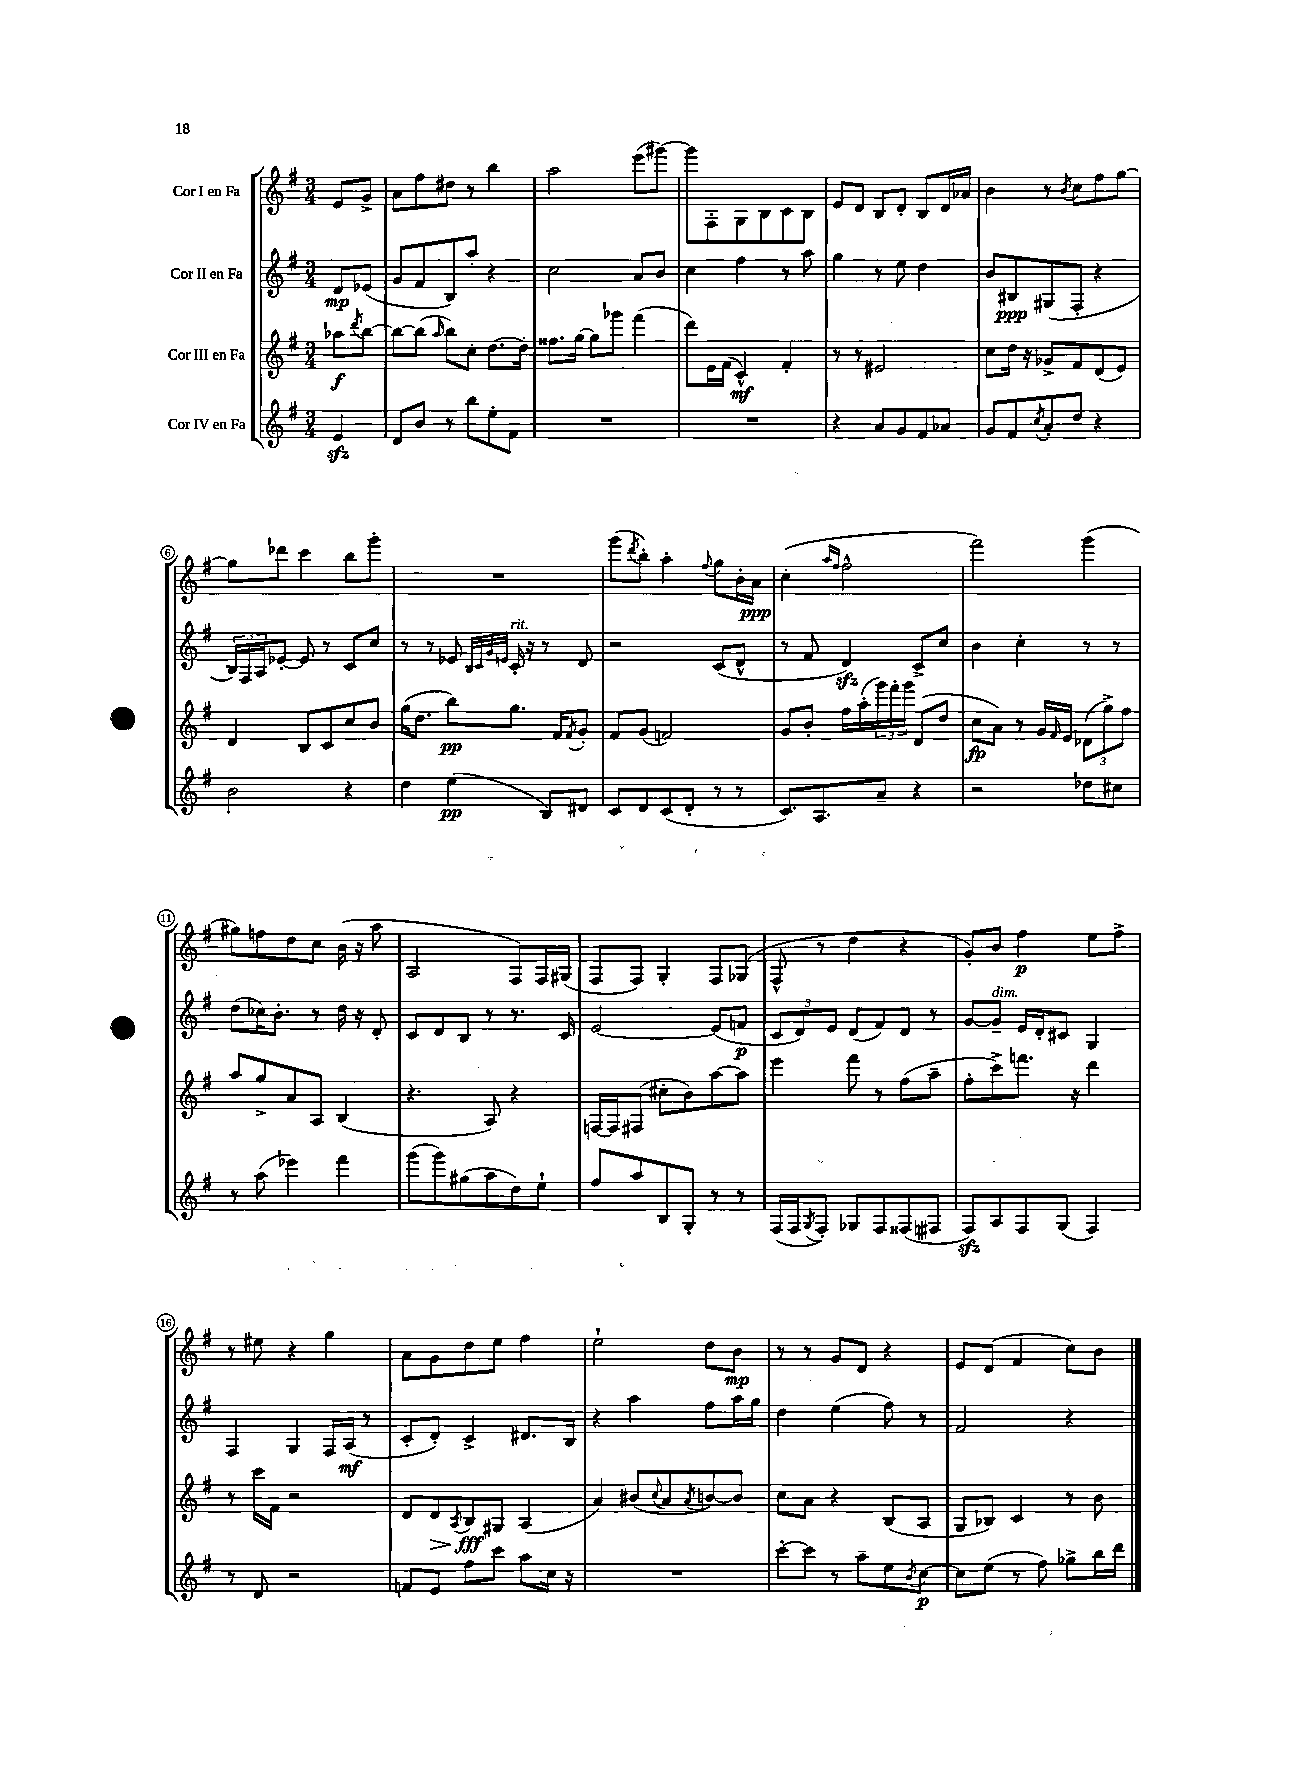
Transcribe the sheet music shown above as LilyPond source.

<<
\new StaffGroup <<
\new Staff = "s0" \with { instrumentName = "Cor I en Fa" } {
    \clef treble \key g \major \numericTimeSignature \time 3/4 \partial 4
    e'8 g'8-> |
    a'8 fis''8 dis''8 r8 b''4 |
    a''2 e'''8( gis'''8~) |
    gis'''8 fis8-. g8 b8 c'8 b8 |
    e'8 d'8 b8 d'8-. b8 d'16 aes'16 |
    b'4 r8 \acciaccatura { b'8 } c''8 fis''8 g''8~ |
    g''8 des'''8 c'''4 b''8 g'''8-. |
    R2. |
    g'''8( \acciaccatura { d'''8 } b''8-.) a''4-. \appoggiatura { fis''8 } g''8 b'16-. a'16\ppp |
    c''4-.( \grace { a''16 fis''16 } fis''2-^ |
    fis'''2) g'''4( |
    gis''8) f''8 d''8 c''8 b'16( r16 a''8 |
    a2 fis8) fis16 gis16( |
    fis8 fis8) g4-. fis8 ges8( |
    fis8-^ r8 d''4 r4 |
    g'8-.) b'8 fis''4\p e''8 fis''8-> |
    r8 eis''8 r4 g''4 |
    a'8 g'8 d''8 e''8 fis''4 |
    e''2-! d''8 b'8\mp |
    r8 r8 g'8 d'8 r4 |
    e'8 d'8( fis'4 c''8) b'8 \bar "|." |
}
\new Staff = "s1" \with { instrumentName = "Cor II en Fa" } {
    \clef treble \key g \major \numericTimeSignature \time 3/4 \partial 4
    d'8\mp ees'8( |
    g'8 fis'8 b8) a''8-. r4 |
    c''2 a'8 b'8 |
    c''4 fis''4 r8 a''8 |
    g''4 r8 e''8 d''4 |
    b'8 bis8\ppp gis8( fis8-. r4 |
    \tuplet 3/2 { b16) fis16 a16 } ees'8~-. ees'8 r8 c'8 c''8 |
    r8 r8 ees'8 \grace { b32 c'32 g'32 e'32 } c'16-.^\markup { \italic "rit." } r16 r8 d'8 |
    r2 c'8( d'8-^ |
    r8 fis'8 d'4\sfz) c'8-> c''8 |
    b'4 c''4-. r8 r8 |
    d''8( ces''16) b'8.-. r8 d''16 r16 d'8-. |
    c'8 d'8 b8 r8 r8. c'16 |
    e'2~ e'8( f'8\p |
    \tuplet 3/2 { c'8 d'8) e'8 } d'8( fis'8) d'8 r8 |
    g'8~ g'8--^\markup { \italic "dim." } e'16 d'16-. cis'8 g4 |
    fis4 g4 fis16 a16\mf( r8 |
    c'8-. d'8-.) c'4-> dis'8. b16 |
    r4 a''4 fis''8 a''16 g''16 |
    d''4 e''4( fis''8) r8 |
    fis'2 r4 \bar "|." |
}
\new Staff = "s2" \with { instrumentName = "Cor III en Fa" } {
    \clef treble \key g \major \numericTimeSignature \time 3/4 \partial 4
    aes''8\f \acciaccatura { d'''8 } b''8~ |
    b''8~ b''8( \grace { a''16 } b''8) c''8-. d''8.~ d''16-. |
    fisis''8. g''16~ g''8 ges'''8 fis'''4( |
    d'''8) e'16 fis'16( c'4-^\mf) fis'4-. |
    r8 r8 eis'2 |
    c''8 d''16 r16 ges'8-> fis'8 d'8( e'8) |
    d'4 b8 c'8 c''8 b'8 |
    g''16( d''8. b''8\pp) g''8. fis'16 \acciaccatura { fis'8 } g'8-. |
    fis'8 g'8( f'2) |
    g'8 b'8-. fis''16 a''16-.( \tuplet 3/2 { g'''16) fis'''16-. g'''16 } d'8( d''8 |
    c''8\fp a'8) r8 g'16 \grace { fis'16 } e'16 \tuplet 3/2 { des'8( g''8->) fis''8 } |
    a''8 g''8-> a'8 a8 b4( |
    r4. a8) r4 |
    f16~ f16 fis8( cis''8-. b'8) a''8~ a''8 |
    e'''4 fis'''8 r8 fis''8( a''8-- |
    fis''8-. c'''8->) f'''8. r16 d'''4 |
    r8 c'''16 fis'16 r2 |
    d'8 d'8\> \acciaccatura { a8 } b8\fff\! gis8 a4( |
    a'4) bis'8( \appoggiatura { c''8 } a'8 \acciaccatura { a'8 } b'8~) b'8 |
    c''8 a'8 r4 b8( a8 |
    g8 bes8) c'4 r8 b'8 \bar "|." |
}
\new Staff = "s3" \with { instrumentName = "Cor IV en Fa" } {
    \clef treble \key g \major \numericTimeSignature \time 3/4 \partial 4
    e'4\sfz |
    d'8 b'8 r8 b''8 e''8-. fis'8 |
    R2. |
    R2. |
    r4 a'8 g'8 fis'8 aes'8 |
    g'8 fis'8 \acciaccatura { c''8 } a'8-. d''8 r4 |
    b'2 r4 |
    d''4 e''4\pp( b8) dis'8 |
    c'8 d'8 c'8( d'8-. r8 r8 |
    c'8.) a8. a'8-- r4 |
    r2 des''8 cis''8 |
    r8 a''8( ees'''4) fis'''4 |
    g'''8( g'''8) gis''8( a''8 d''8) e''8-! |
    fis''8 a''8 b8 g8-. r8 r8 |
    fis16( fis16 \acciaccatura { g8 } fis8-.) ges8 fis8 fisis8( fis8 |
    fis8\sfz) a8 fis8 g8( fis4) |
    r8 d'8 r2 |
    f'8 e'8 fis''8 c'''8 a''8 c''16 r16 |
    R2. |
    c'''8~-. c'''8 r8 a''8-- e''8 \acciaccatura { b'8 } c''8~\p |
    c''8 e''8( r8 fis''8) ges''8-> b''16 d'''16 \bar "|." |
}
>>
>>
\layout { \context { \Score \override BarNumber.stencil = #(make-stencil-circler 0.1 0.3 ly:text-interface::print) } }
